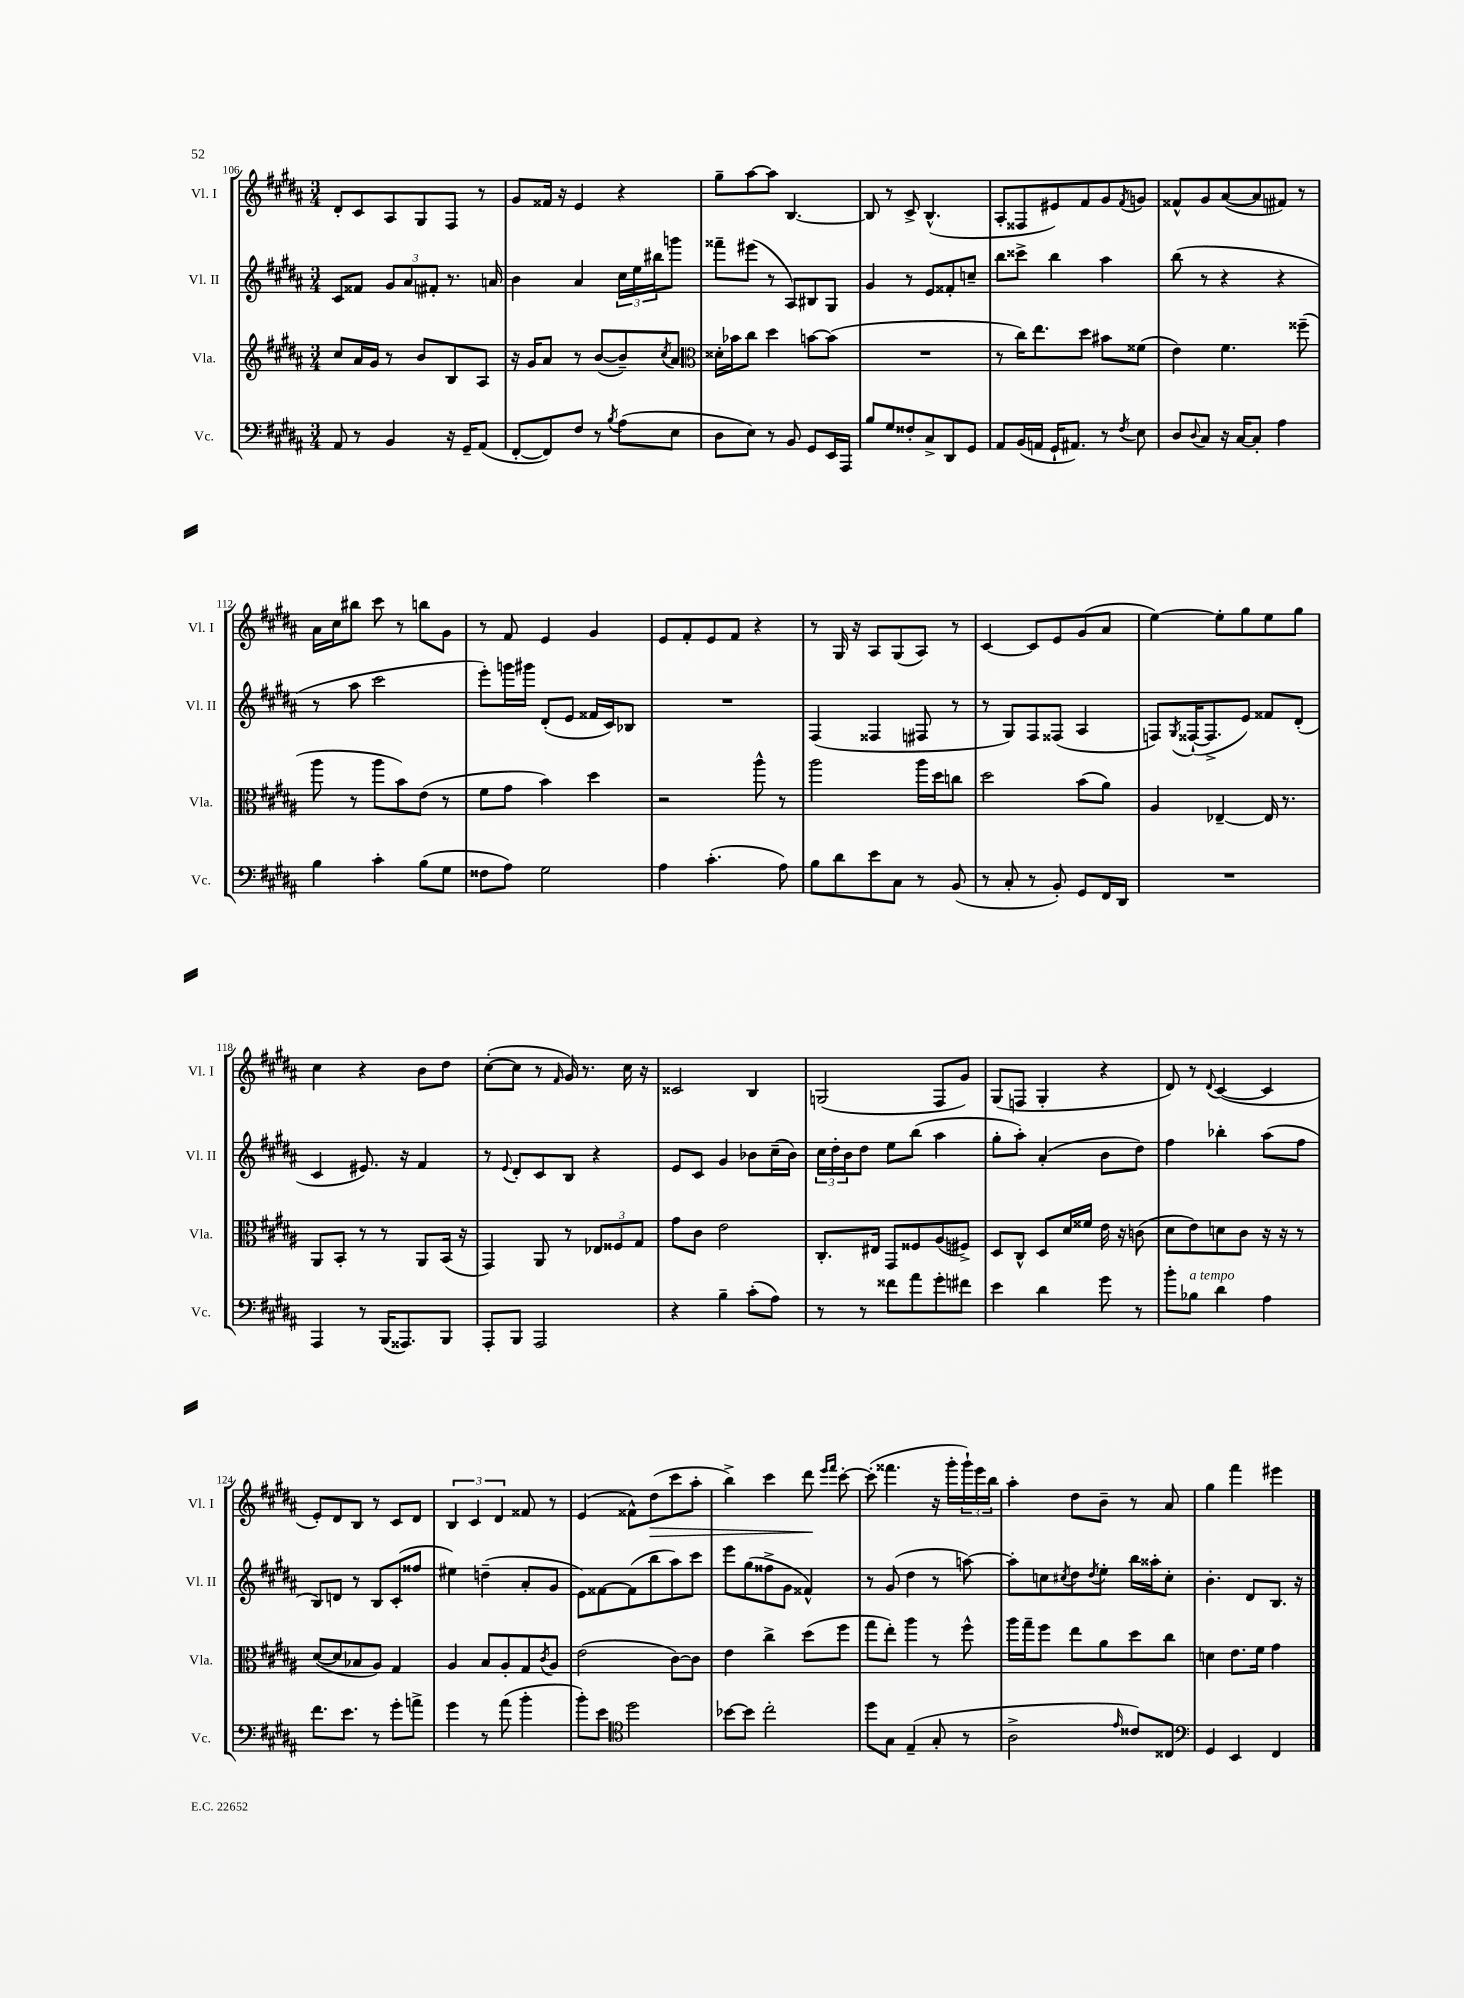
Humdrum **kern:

**kern	**kern	**kern	**kern
*staff4	*staff3	*staff2	*staff1
*clefF4	*clefG2	*clefG2	*clefG2
*k[f#c#g#d#a#]	*k[f#c#g#d#a#]	*k[f#c#g#d#a#]	*k[f#c#g#d#a#]
*M3/4	*M3/4	*M3/4	*M3/4
8AA#	8cc#	8c#	8d#'
8r	16a#	8f##	8c#
.	16g#	.	.
4BB	8r	12g#	8A#
.	.	12a#	.
.	8b	.	8G#
.	.	12f#'	.
16r	8B	8.r	8F#
16GG#~	.	.	.
(8AA#	8A#	.	8r
.	.	16a	.
=	=	=	=
[8FF#'	16r	4b	8g#
.	16g#	.	.
8FF#])	8a#	.	16f##
.	.	.	16r
8F#	8r	4a#	4e
8r	([8b	.	.
8qB	.	.	.
(8A#	8b~])	24cc#	4r
.	.	24ee	.
.	.	24bb#	.
.	8qcc#	.	.
8E	8a#	8ggg	.
=	=	=	=
*	*clefC3	*	*
8D#	16d##'	8fff##~	8gg#~
.	16b-	.	.
8E)	8cc#	(8eee#	[8aa#
8r	4dd#	8r	8aa#]
8BB	.	8A#)	[4.B
8GG#	[8b	8B#	.
16EE	(8b]	8G#	.
16AAA#	.	.	.
=	=	=	=
8B	2.r	4g#	8B]
8G#	.	.	8r
8F##'	.	8r	8c#^
8C#^	.	8e	(4.B^^
8DD#	.	8f##'	.
8GG#	.	8cc~	.
=	=	=	=
8AA#	8r	8bb	8A#'
(16BB	16cc#)	8ccc##^	8F##
16AA	8.ee	.	.
16GG#`	.	4bb	8e#)
8.AA#)	.	.	.
.	8dd#	.	8f#
8r	8b#	4aa#	8g#
8qF#	.	.	8qf#
8E	(8f##	.	8g
=	=	=	=
8D#	4e)	(8bb	8f##^^
8qqD#	.	.	.
8C#	.	8r	8g#
16r	4.f#	4r	([8a#
[16C#	.	.	.
8C#']	.	.	8a#]
4A#	.	4r	8f#)
.	(8ff##~	.	8r
=	=	=	=
4B	8aa#	8r	16a#
.	.	.	16cc#
.	8r	8aa#	8bb#
4c#'	8aa#	2ccc#	8ccc#
.	8b)	.	8r
(8B	(8e	.	8bb
8G#	8r	.	8g#
=	=	=	=
8F##	8f#	8eee')	8r
8A#)	8g#	16ggg	8f#
.	.	16ggg#	.
2G#	4b)	(8d#'	4e
.	.	8e	.
.	4dd#	16f##	4g#
.	.	16c#)	.
.	.	8B-	.
=	=	=	=
4A#	2r	2.r	8e
.	.	.	8f#'
(4.c#'	.	.	8e
.	.	.	8f#
.	8aa#^^	.	4r
8A#)	8r	.	.
=	=	=	=
8B	2aa#	(4F#	8r
8d#	.	.	16G#
.	.	.	16r
8e	.	4F##	8A#
8C#	.	.	(8G#
8r	16aa#	8F#	8A#)
.	16dd#	.	.
(8BB	8cc	8r	8r
=	=	=	=
8r	2dd#	8r	[4c#
8C#'	.	8G#)	.
8r	.	8F#	8c#]
8BB')	.	(8F##	8e
8GG#	(8b	4A#	(8g#
16FF#	8a#)	.	8a#
16DD#	.	.	.
=	=	=	=
2.r	4A#	8F)	[4ee)
.	.	8qG#	.
.	.	([16F##`	.
.	.	8.F##^]	.
.	[4E-~	.	8ee']
.	.	8e)	8gg#
.	16E-]	8f##	8ee
.	8.r	.	.
.	.	(8d#'	8gg#
=	=	=	=
4AAA#	8AA#	4c#	4cc#
.	8BB'	.	.
8r	8r	8.e#)	4r
(16BBB	8r	.	.
8.AAA##)	.	16r	.
.	8AA#	4f#	8b
8BBB	(16BB	.	8dd#
.	16r	.	.
=	=	=	=
8AAA#'	4GG#)	8r	([8cc#'
.	.	8qqe	.
8BBB	.	8d#'	8cc#]
2AAA#	8AA#	8c#	8r
.	.	.	16qqf#
.	8r	8B	16g#)
.	.	.	8.r
.	12E-	4r	.
.	12F##	.	.
.	.	.	16cc#
.	12G#	.	.
.	.	.	16r
=	=	=	=
4r	8g#	8e	2c##
.	8c#	8c#	.
4B~	2e	4g#	.
(8c#'	.	8b-	4B
8A#)	.	(16cc#~	.
.	.	16b-)	.
=	=	=	=
8r	8.C#'	24cc#	(2G
.	.	24dd#'	.
.	.	24b	.
8r	.	8dd#	.
.	16E#	.	.
8f##	8GG#	8ee	.
8a#	8F##	(8bb	.
8g#'	(8A#	4aa#	8F#
8f#	8F#^)	.	8g#)
=	=	=	=
4e	8D#	8gg#'	(8G#
.	8C#^^	8aa#')	8F
4d#	8D#	(4a#'	4G#'
.	16d#	.	.
.	16f##	.	.
8g#	16e	8b	4r
.	16r	.	.
8r	(8c	8dd#)	.
=	=	=	=
8b'	8d#	4ff#	8d#)
8B-	8e)	.	8r
.	.	.	8qqd#
4d#	8d	4bb-'	([4c#
.	8c#	.	.
4A#	16r	(8aa#	4c#]
.	16r	.	.
.	8r	8ff#	.
=	=	=	=
8.f#	([8d#	8B)	8e')
.	8d#]	8d	8d#
8.e	.	.	.
.	8B-	8r	8B
8r	8A#)	8B	8r
8g#'	4G#	(8c#'	8c#
8a^	.	8ff##	8d#
=	=	=	=
4g#	4A#	4ee#)	6B
.	.	.	6c#
8r	8B	(4dd~	.
.	.	.	6d#
(8a#	8A#'	.	.
4b'	8G#	8a#'	8f##
.	8qc#	.	.
.	8A#	8g#	8r
=	=	=	=
8b')	(2e	8e)	(4e
8e	.	[8f##	.
*clefC4	*	*	*
2dd#	.	(8f##]	8f##^^)
.	.	8bb	(8dd#
.	[8c#)	8aa#)	8ccc#
.	8c#]	8ccc#	8aa#'
=	=	=	=
[8b-	4e	8eee	4bb^)
8b-]	.	(8gg#	.
2cc#'	4cc#^	8ff##^	4ccc#
.	.	8g#	.
.	(8dd#	4f##^^)	8ddd#
.	.	.	16qqeee
.	.	.	16qqfff#
.	8ff#	.	[8ccc#'
=	=	=	=
8dd#	8gg#	8r	(8ccc#']
8G#	8ee')	(8g#	4.fff##
(4E~	4aa#	4dd#	.
8G#'	8r	8r	16r
.	.	.	16ggg#'
8r	8ff#^^	[8aa)	24ggg#`)
.	.	.	24eee
.	.	.	24bb
=	=	=	=
2A#^	16aa#	8aa']	4aa#'
.	16gg#~	.	.
.	8ff#	8cc	.
.	.	8qcc#	.
.	8ee	8dd#	8dd#
.	.	8qdd#	.
.	8a#	8ee'	8b~
16qqe	.	.	.
8c##)	8dd#	16bb	8r
.	.	16aa##'	.
8C##	8cc#	8cc#'	8a#
=	=	=	=
*clefF4	*	*	*
4GG#	4d	4.b'	4gg#
4EE	8.e	.	4fff#
.	.	8d#	.
.	16f#	.	.
4FF#	4g#	8.B	4eee#
.	.	16r	.
==	==	==	==
*-	*-	*-	*-
